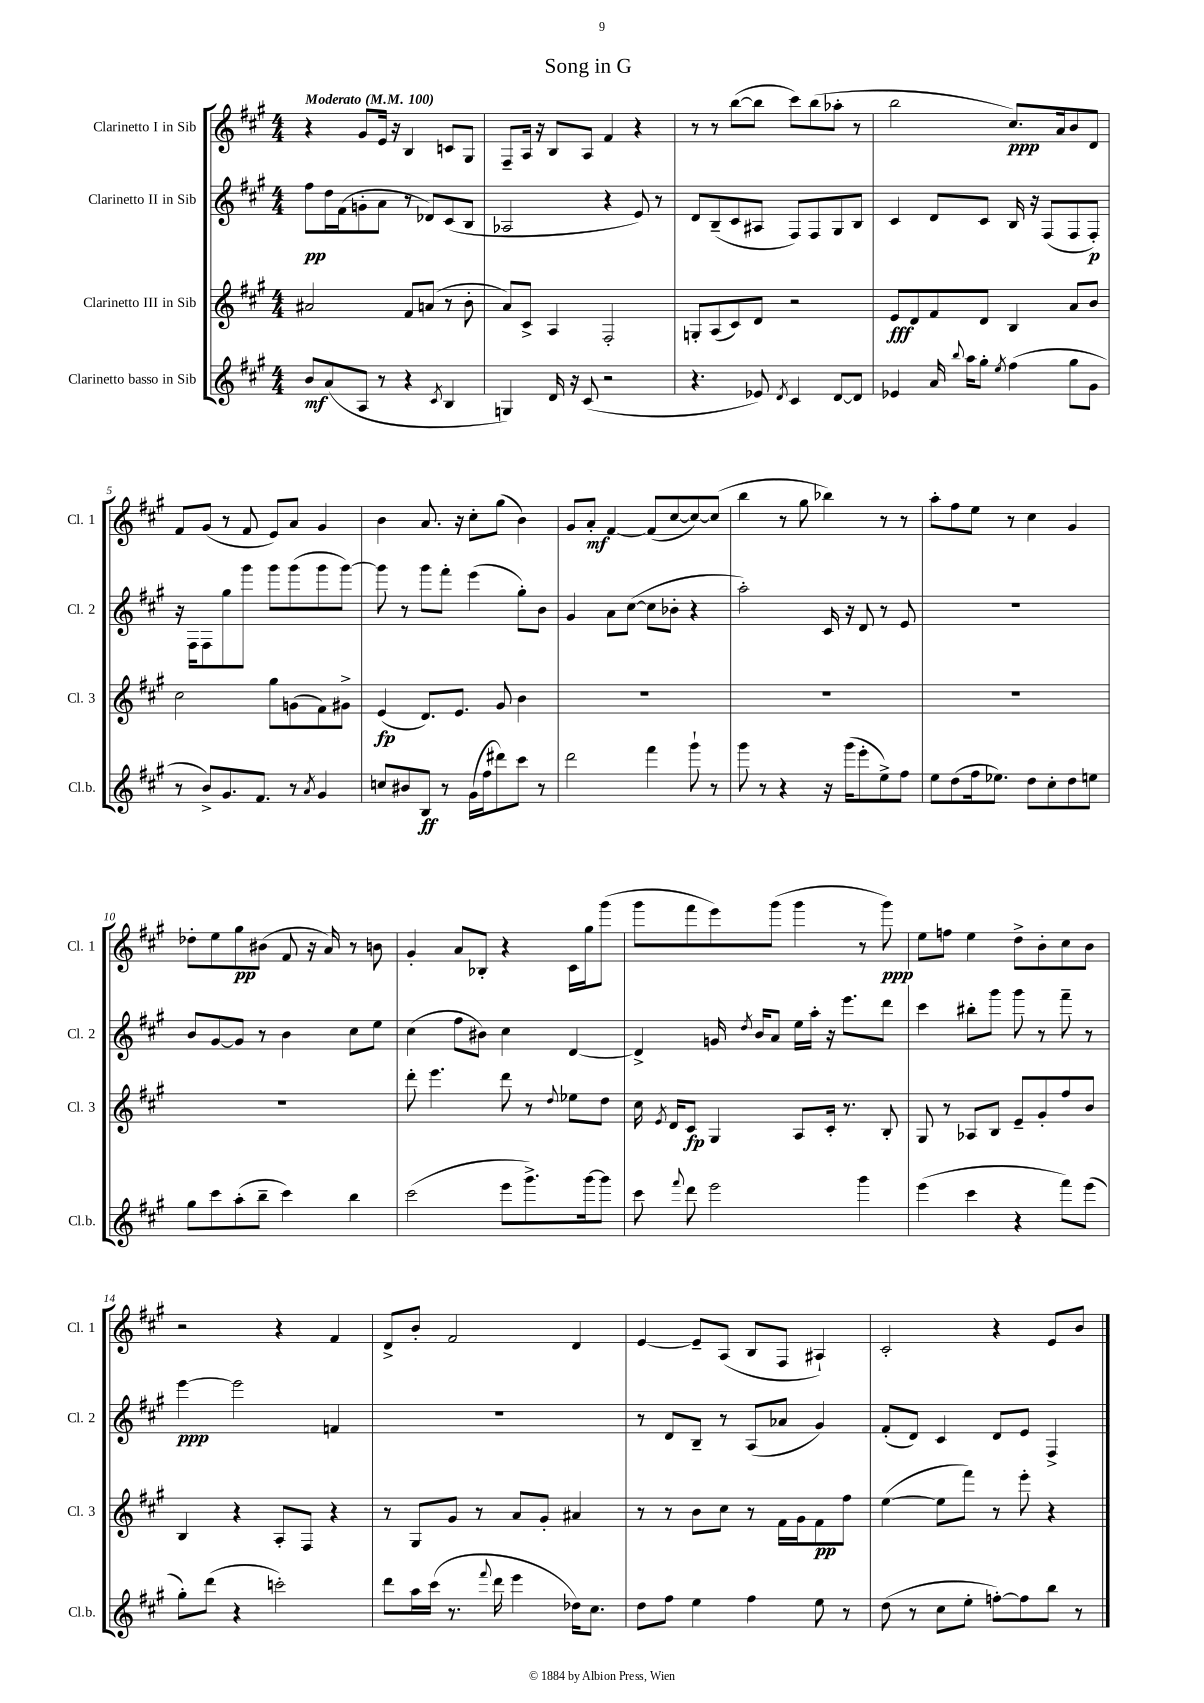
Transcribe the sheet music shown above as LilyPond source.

\header { title = "Song in G" }
<<
\new StaffGroup <<
\new Staff = "s0" \with { instrumentName = "Clarinetto I in Sib" shortInstrumentName = "Cl. 1" } {
    \clef treble \key a \major \numericTimeSignature \time 4/4 \tempo "Moderato" 4 = 100
    \autoBeamOff r4 gis'8[ e'16] r16 b4 c'8[ gis8] |
    fis8[-- a16] r16 b8[ a8] fis'4 r4 |
    r8 r8 b''8[~( b''8] cis'''8[) b''8( aes''8]-. r8 |
    b''2 cis''8.[\ppp) a'16 b'8 d'8] |
    fis'8[ gis'8]( r8 fis'8 e'8[) a'8] gis'4 |
    b'4 a'8. r16 cis''8[-. gis''8]( b'4) |
    gis'8[ a'8]-.\mf fis'4~ fis'8[( cis''8~ cis''8~) cis''8]( |
    b''4 r8 gis''8 bes''4) r8 r8 |
    a''8[-. fis''8 e''8] r8 cis''4 gis'4 |
    des''8[-. e''8 gis''8\pp bis'8]( fis'8 r16 a'16) r8 b'8 |
    gis'4-. a'8[ bes8]-. r4 cis'16[ gis''16 gis'''8]( |
    gis'''8[ fis'''8 e'''8) gis'''8]( gis'''4 r8 gis'''8\ppp) |
    e''8[ f''8] e''4 d''8[-> b'8-. cis''8 b'8] |
    r2 r4 fis'4 |
    d'8[-> b'8]-. fis'2 d'4 |
    e'4~ e'8[-- a8]( b8[ fis8] ais4-!) |
    cis'2-. r4 e'8[ b'8] \bar "|." |
}
\new Staff = "s1" \with { instrumentName = "Clarinetto II in Sib" shortInstrumentName = "Cl. 2" } {
    \clef treble \key a \major \numericTimeSignature \time 4/4
    \autoBeamOff fis''8[\pp d''16 fis'16( g'8-. a'8] r8 des'8[) cis'8( b8] |
    aes2 r4 e'8) r8 |
    d'8[ b8--( cis'8 ais8] fis8[) fis8 gis8 b8] |
    cis'4 d'8[ cis'8] b16 r16 fis8[( fis8 fis8]-.\p) |
    r16 fis16[ fis8 gis''8 gis'''8] gis'''8[ gis'''8( gis'''8 gis'''8]~) |
    gis'''8 r8 gis'''8[ fis'''8]-. e'''4( gis''8[-.) b'8] |
    gis'4 a'8[ cis''8]~( cis''8[ bes'8]-. r4 |
    a''2-.) cis'16 r16 d'8 r8 e'8 |
    R1 |
    b'8[ gis'8~ gis'8] r8 b'4 cis''8[ e''8] |
    cis''4( fis''8[ bis'8]) cis''4 d'4~ |
    d'4-> g'16 \acciaccatura { d''8 } b'16[ a'8] e''16[ a''16]-. r16 e'''8.[ d'''8] |
    cis'''4 bis''8[-. gis'''8] gis'''8 r8 fis'''8-- r8 |
    e'''4~\ppp e'''2 f'4 |
    R1 |
    r8 d'8[ b8]-- r8 a8[( aes'8] gis'4) |
    fis'8[-.( d'8]) cis'4 d'8[ e'8] fis4-> \bar "|." |
}
\new Staff = "s2" \with { instrumentName = "Clarinetto III in Sib" shortInstrumentName = "Cl. 3" } {
    \clef treble \key a \major \numericTimeSignature \time 4/4
    \autoBeamOff ais'2 fis'8[ a'8]( r8 b'8-. |
    a'8[) cis'8]-> a4 fis2-. |
    g8[-. a8( cis'8) d'8] r2 |
    e'8[\fff d'8 fis'8 d'8] b4 a'8[ b'8] |
    cis''2 gis''8[ g'8( fis'8) gis'8]-> |
    e'4\fp( d'8.[) e'8.] gis'8 b'4 |
    R1 |
    R1 |
    R1 |
    R1 |
    d'''8-. e'''4. d'''8 r8 \appoggiatura { d''8 } ees''8[ d''8] |
    cis''16 \acciaccatura { e'8 } d'16[ cis'8]\fp gis4 a8[ cis'16]-. r8. b8-. |
    gis8 r8 aes8[ b8] e'8[-- gis'8-. fis''8 b'8] |
    b4 r4 a8[-. fis8] r4 |
    r8 gis8[ gis'8] r8 a'8[ gis'8]-. ais'4 |
    r8 r8 b'8[ cis''8] r8 fis'16[ gis'16 fis'8\pp fis''8] |
    e''4~( e''8[ fis'''8]) r8 e'''8-. r4 \bar "|." |
}
\new Staff = "s3" \with { instrumentName = "Clarinetto basso in Sib" shortInstrumentName = "Cl.b." } {
    \clef treble \key a \major \numericTimeSignature \time 4/4
    \autoBeamOff b'8[\mf a'8( a8] r8 r4 \acciaccatura { cis'8 } b4 |
    g4) d'16 r16 cis'8( r2 |
    r4. ees'8) \acciaccatura { d'8 } cis'4 d'8[~ d'8] |
    ees'4 a'16 \appoggiatura { b''8 } a''16[ gis''8]-. \acciaccatura { e''8 } fis''4( gis''8[ gis'8] |
    r8 b'8[->) gis'8. fis'8.] r8 \acciaccatura { a'8 } gis'4 |
    c''8[ bis'8 b8]\ff r8 gis'16[( fis''16 dis'''8) cis'''8] r8 |
    d'''2 fis'''4 gis'''8-! r8 |
    gis'''8 r8 r4 r16 gis'''16[( e'''8-. e''8->) fis''8] |
    e''8[ d''8( fis''16 ees''8.]) d''8[ cis''8-. d''8 e''8] |
    gis''8[ cis'''8 a''8-.( b''8]-- cis'''4) b''4 |
    cis'''2( e'''8[ gis'''8.->) gis'''16~ gis'''8] |
    cis'''8 \appoggiatura { fis'''8 } d'''8 e'''2 gis'''4 |
    e'''4( cis'''4 r4 fis'''8[) e'''8]( |
    gis''8[-.) d'''8]( r4 c'''2-.) |
    d'''8[ a''16 cis'''16]( r8. \appoggiatura { fis'''8 } d'''16 e'''4 des''16[) cis''8.] |
    d''8[ fis''8] e''4 fis''4 e''8 r8 |
    d''8( r8 cis''8[ e''8]-. f''8[~-.) f''8 b''8] r8 \bar "|." |
}
>>
>>
